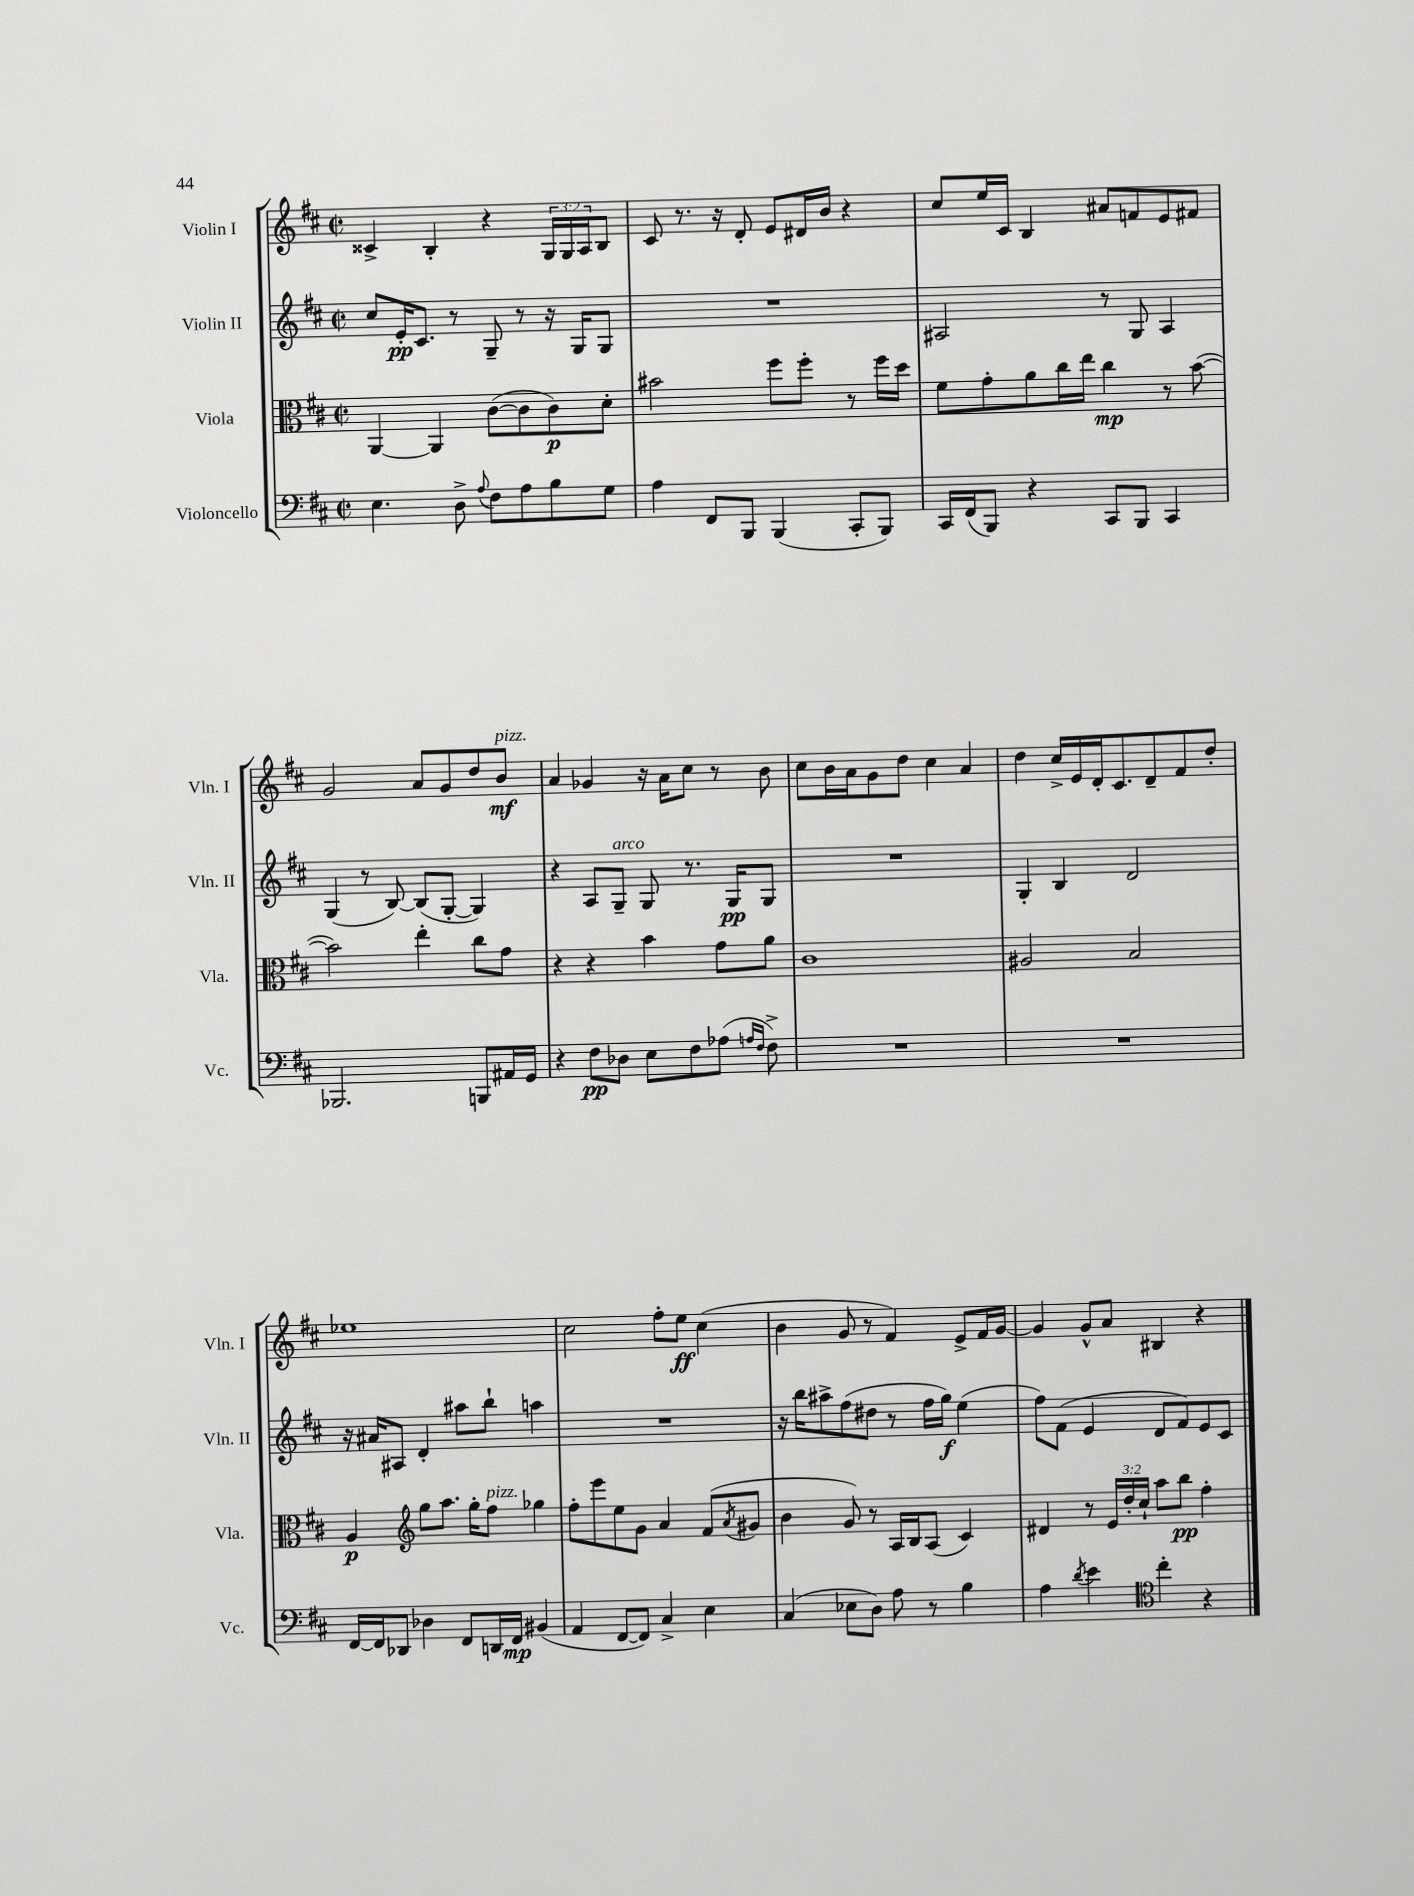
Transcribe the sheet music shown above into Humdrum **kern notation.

**kern	**kern	**kern	**kern
*staff4	*staff3	*staff2	*staff1
*clefF4	*clefC3	*clefG2	*clefG2
*k[f#c#]	*k[f#c#]	*k[f#c#]	*k[f#c#]
*M2/2	*M2/2	*M2/2	*M2/2
*met(c|)	*met(c|)	*met(c|)	*met(c|)
4.E	[4AA	8cc#	4c##^
.	.	16e'	.
.	.	8.c#	.
.	4AA]	.	4B'
8D^	.	8r	.
8qqA	.	.	.
8F#	([8c#	8G~	4r
8A	8c#]	8r	.
8B	8c#)	16r	24G
.	.	.	24G
.	.	16G	.
.	.	.	24A
8G	8d'	8G	8B
=	=	=	=
4A	2b#	1r	8c#
.	.	.	8.r
8FF#	.	.	.
.	.	.	16r
8BBB	.	.	8d'
(4BBB	8ff#	.	8e
.	8ff#'	.	16d#
.	.	.	16b
8CC#'	8r	.	4r
8BBB)	16ff#	.	.
.	16dd	.	.
=	=	=	=
16CC#	8f#	2A#	8cc#
(16FF#	.	.	.
8BBB)	8g'	.	16ee
.	.	.	16c#
4r	8a	.	4B
.	16cc#	.	.
.	16ee	.	.
8CC#	4cc#	8r	8a#
8BBB	.	8G	8f
4CC#	8r	4A#	8e
.	([8b	.	8f#
=	=	=	=
2.BBB-	2b])	(4G	2g
.	.	8r	.
.	.	[8B)	.
.	4ee'	(8B]	8a
.	.	[8G'	8g
8BBB	8cc#	4G])	8dd
16AA#	8g	.	8b
16GG	.	.	.
=	=	=	=
4r	4r	4r	4a
8F#	4r	8A	4g-
8D-	.	8G~	.
8E	4b	8G	16r
.	.	.	16a
8F#	.	8.r	8cc#
(8A-	8g	.	8r
.	.	16G	.
16qqA	.	.	.
16qqF#	.	.	.
8F#^)	8a	8G	8b
=	=	=	=
1r	1c#	1r	8cc#
.	.	.	16b
.	.	.	16a
.	.	.	8g
.	.	.	8dd
.	.	.	4cc#
.	.	.	4a
=	=	=	=
1r	2A#	4G'	4dd
.	.	4B	16cc#^
.	.	.	16e
.	.	.	16d'
.	.	.	8.c#
.	2B	2d	.
.	.	.	8d~
.	.	.	8f#
.	.	.	8dd'
=	=	=	=
[16FF#	4A	16r	1ee-
16FF#]	.	16a#	.
8DD-	.	8A#	.
*	*clefG2	*	*
4D-	8gg	4d'	.
.	8.aa	.	.
8FF#	.	8aa#	.
.	16gg'	.	.
16DD	8ff#	8bb`	.
16FF#	.	.	.
(4BB#	4gg-	4aa	.
=	=	=	=
4AA	8ff#'	1r	2cc#
.	8eee	.	.
[8FF#	8ee	.	.
8FF#])	8g	.	.
4C#^	4a	.	8ff#'
.	.	.	8ee
4E	(8f#	.	(4cc#
.	8qa	.	.
.	8g#	.	.
=	=	=	=
(4C#	4b	16r	4b
.	.	16bb	.
.	.	8aa#^	.
8E-	8g)	(8ff#	8g
8D)	8r	8dd#	8r
8A	16A	8r	4f#)
.	16B	.	.
8r	(8A	16ff#	.
.	.	16gg)	.
4B	4c#)	(4ee	8e^
.	.	.	16f#
.	.	.	[16g
=	=	=	=
4A	4d#	8ff#)	4g]
.	.	(8f#	.
8qd	.	.	.
4e	8r	4e	8g^^
.	24e	.	8a
.	24dd'	.	.
.	24cc#`	.	.
*clefC4	*	*	*
4cc#'	8aa	8d	4B#
.	8bb	8f#)	.
4r	4ff#'	8e	4r
.	.	8c#	.
==	==	==	==
*-	*-	*-	*-
